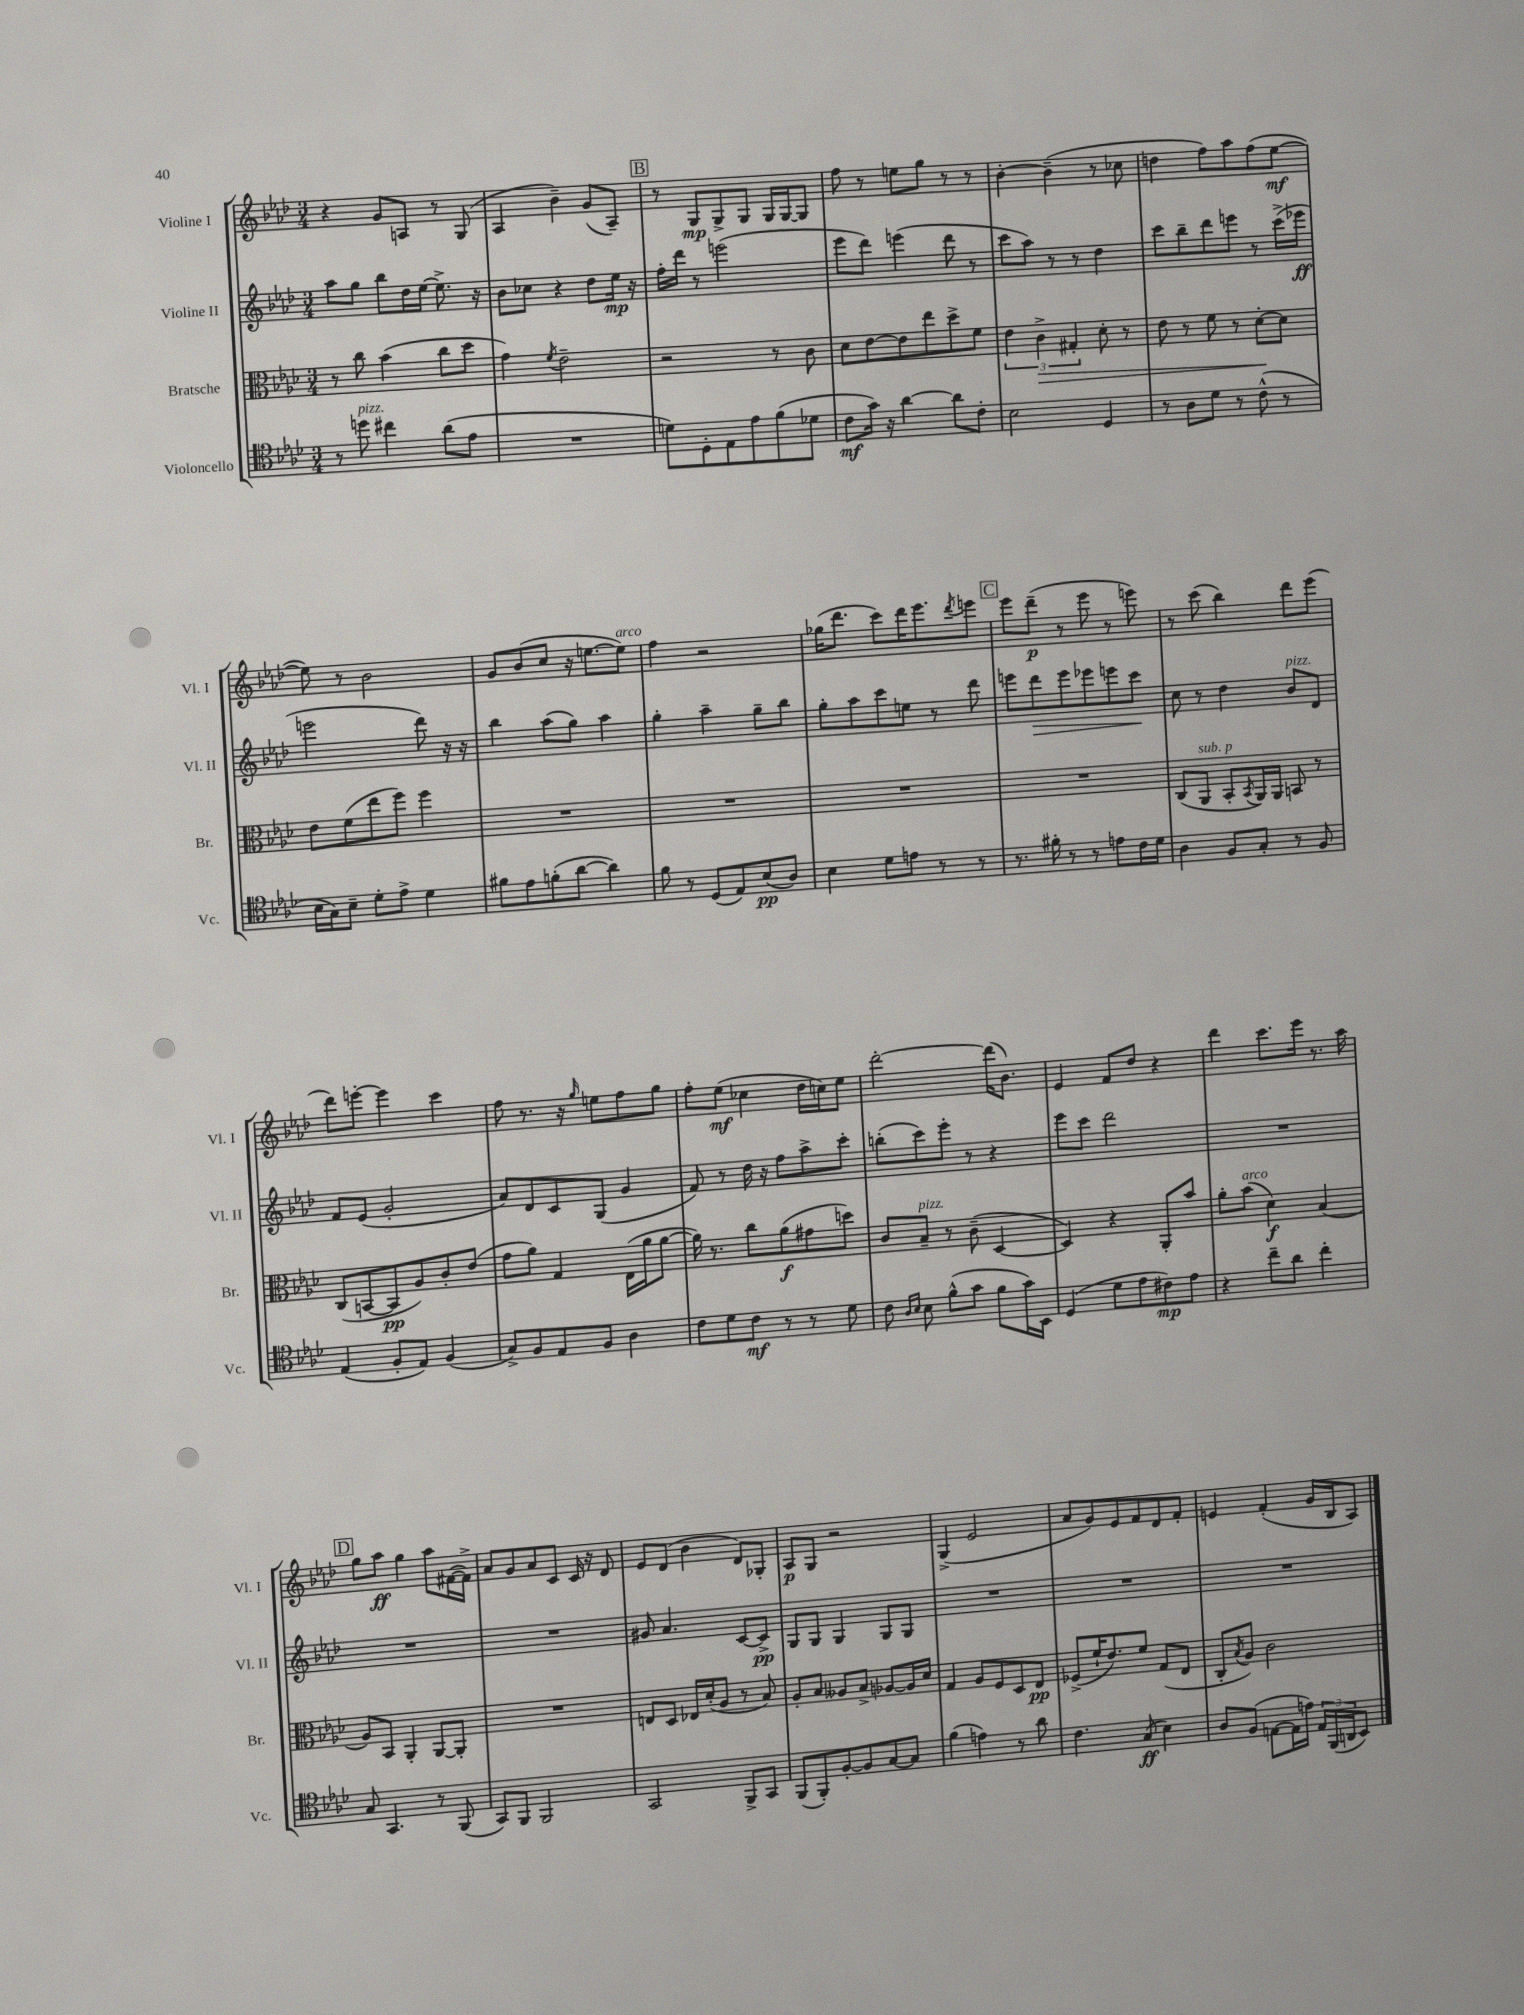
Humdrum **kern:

**kern	**dynam	**kern	**dynam	**kern	**dynam	**kern	**dynam
*part4	*part4	*part3	*part3	*part2	*part2	*part1	*part1
*staff4	*staff4	*staff3	*staff3	*staff2	*staff2	*staff1	*staff1
*I"Violoncello	*	*I"Bratsche	*	*I"Violine II	*	*I"Violine I	*
*I'Vc.	*	*I'Br.	*	*I'Vl. II	*	*I'Vl. I	*
*clefC4	*	*clefC3	*	*clefG2	*	*clefG2	*
*k[b-e-a-d-]	*	*k[b-e-a-d-]	*	*k[b-e-a-d-]	*	*k[b-e-a-d-]	*
*M3/4	*	*M3/4	*	*M3/4	*	*M3/4	*
=11	=11	=11	=11	=11	=11	=11	=11
8r	.	8r	.	8aa-\L	.	4r	.
!LO:TX:a:i:t=pizz.	!	!	!	!	!	!	!
8ddn\	.	8cc\	.	8gg\J	.	.	.
4cc#X\	.	(4b-\	.	8bb-\L	.	8g/L	.
.	.	.	.	16dd-\L	.	8An/J	.
.	.	.	.	[16ee-\JJ	.	.	.
(8a-\L	.	8cc\L	.	8.ee-^\]	.	8r	.
8e-\J	.	8dd-\J	.	.	.	(8G/	.
.	.	.	.	16r	.	.	.
=12	=12	=12	=12	=12	=12	=12	=12
2.r	.	4g\)	.	8b-\L	.	4A-/	.
.	.	.	.	8cc-X\J	.	.	.
.	.	8qf/	.	.	.	.	.
.	.	2e-~\	.	4r	.	4b-~\)	.
.	.	.	.	8dd-\L	.	(8g/L	.
.	.	.	.	16ee-\Jk	mp	8A-~/J)	.
.	.	.	.	16r	.	.	.
!!LO:REH:place=s1:t=B
=13	=13	=13	=13	=13	=13	=13	=13
8dn\L)	.	2r	.	16ff'\LL	.	8r	.
.	.	.	.	16ddd-\JJ	.	.	.
8D-'\	.	.	.	8r	.	8G/L	mp
8E-\	.	.	.	(2eeen\	.	8G^/	.
8e-\	.	.	.	.	.	8G/J	.
(8f\	.	8r	.	.	.	16G/LL	.
.	.	.	.	.	.	[16G/J	.
8d-X\J	.	8c\	.	.	.	8G/J]	.
=14	=14	=14	=14	=14	=14	=14	=14
8c\L	mf	8d-\L	.	8eee-\L	.	8ff\	.
16g\Jk)	.	[8e-\	.	8ddd-\J)	.	8r	.
16r	.	.	.	.	.	.	.
[4a-\	.	8e-\]	.	(4eeen\	.	8een\L	.
.	.	8ee-\	.	.	.	8gg\J	.
8a-\L]	.	8dd-^\	.	8ddd-\	.	8r	.
8c'\J	.	8f\J	.	8r	.	8r	.
=15	=15	=15	=15	=15	=15	=15	=15
2B-\	.	6e-\	.	8ccc\L	.	[4b-'\	.
.	.	.	.	8aa-\J)	.	.	.
!	!	!	!LO:HP:b	!	!	!	!
.	.	6c^\	>	.	.	.	.
.	.	.	.	8r	.	(4b-~\]	.
.	.	6G#X'/	.	.	.	.	.
.	.	.	.	8r	.	.	.
4D-/	.	8d-'\	.	4dd-\	.	8r	.
.	.	8r	.	.	.	8cc-X\	.
=16	=16	=16	=16	=16	=16	=16	=16
8r	.	8e-\	.	8ccc\L	.	4ddn\	.
8A-\L	.	8r	.	8bb-~\	.	.	.
8d-\J	.	8f\	.	8ddd-\	.	8ff\L)	.
8r	.	8r	.	8eeen\J	.	8aa-\	.
(8c^^\	.	[8d-'\L	.	8r	.	(8ff\	.
8r	.	8d-\J]	]	(16ccc^\LL	.	[8ee-\J	mf
.	.	.	.	16eee-X\JJ	ff	.	.
!!LO:LB:g=z
=17	=17	=17	=17	=17	=17	=17	=17
16B-\LL	.	8e-\L	.	2eeen\	.	8ee-\])	.
16G\J)	.	.	.	.	.	.	.
8B-~\J	.	(8f\	.	.	.	8r	.
8d-'\L	.	8ee-\	.	.	.	2b-\	.
8e-^\J	.	8ff\J)	.	.	.	.	.
4d-\	.	4ff\	.	8ddd-\)	.	.	.
.	.	.	.	16r	.	.	.
.	.	.	.	16r	.	.	.
=18	=18	=18	=18	=18	=18	=18	=18
8f#X\L	.	2.r	.	4bb-\	.	8g/L	.
8e-\	.	.	.	.	.	(8b-/	.
(8fn'\	.	.	.	(8aa-\L	.	8cc/J	.
[8a-\J	.	.	.	8gg\J)	.	16r	.
.	.	.	.	.	.	[8.een\L	.
4a-\])	.	.	.	4aa-\	.	.	.
!	!	!	!	!	!	!LO:TX:a:i:t=arco	!
.	.	.	.	.	.	8ee\J])	.
=19	=19	=19	=19	=19	=19	=19	=19
8f\	.	2.r	.	4gg'\	.	4ff\	.
8r	.	.	.	.	.	.	.
(8D-/L	.	.	.	4aa-~\	.	2r	.
8E-/)	.	.	.	.	.	.	.
(8B-/	pp	.	.	8gg~\L	.	.	.
8A-/J)	.	.	.	8bb-\J	.	.	.
=20	=20	=20	=20	=20	=20	=20	=20
4B-\	.	2.r	.	8gg'\L	.	(16gg-X\KL	.
.	.	.	.	.	.	8.ddd-\J	.
.	.	.	.	8aa-\	.	.	.
8d-\L	.	.	.	8ccc\	.	8ccc\L)	.
8en\J	.	.	.	8een\J	.	16ddd-\K	.
.	.	.	.	.	.	8.eee-\	.
8r	.	.	.	8r	.	.	.
.	.	.	.	.	.	8qddd-/	.
8r	.	.	.	8ddd-\	.	8eeen\J	.
!!LO:REH:place=s1:t=C
=21	=21	=21	=21	=21	=21	=21	=21
8.r	.	2.r	.	8eeen\L	.	8eee-\L	.
!	!	!	!	!	!LO:HP:b	!	!
.	.	.	.	8ddd-\	>	(8ddd-~\J	p
16f#X'\	.	.	.	.	.	.	.
8r	.	.	.	8eee\	.	8r	.
8r	.	.	.	8eee-X\	.	8eee-\	.
8en\L	.	.	.	8eeen\	.	8r	.
16c\L	.	.	.	8ccc\J	.	8eeen\)	.
16d-\JJ	.	.	.	.	.	.	.
.	.	.	.	.	]	.	.
=22	=22	=22	=22	=22	=22	=22	=22
4A-\	.	(8C/L	.	8cc\	.	8r	.
!	!	!LO:TX:a:i:t=sub. p	!	!	!	!	!
.	.	8AA-/J	.	8r	.	(8ccc\	.
8F/L	.	8BB-'/L	.	4dd-\	.	4bb-\)	.
.	.	8qBB-/	.	.	.	.	.
8G'/J	.	16AA-/L)	.	.	.	.	.
.	.	16AA-/JJ	.	.	.	.	.
!	!	!	!	!LO:TX:a:i:t=pizz.	!	!	!
8r	.	8BBn/	.	8b-/L	.	8ddd-\L	.
8F/	.	8r	.	8d-/J	.	(8eee-\J	.
!!LO:LB:g=z
=23	=23	=23	=23	=23	=23	=23	=23
(4E-/	.	(8C/L	.	8f/L	.	8ddd-\L)	.
.	.	[8BBn/	.	(8e-/J	.	[8eeen'\J	.
8F'/L	.	8BB/]	pp	2g'/	.	4eee\]	.
8E-/J)	.	8A-/)	.	.	.	.	.
(4F/	.	8c'/	.	.	.	4ccc\	.
.	.	(8e-/J	.	.	.	.	.
=24	=24	=24	=24	=24	=24	=24	=24
8G^/L)	.	8g\L	.	8a-/L)	.	8ff\	.
8F/	.	8a-\J)	.	8d-/	.	8.r	.
8E-/	.	4G/	.	8c/	.	.	.
.	.	.	.	.	.	16r	.
.	.	.	.	.	.	16qqgg/	.
8F/J	.	.	.	(8G/J	.	8een\L	.
4A-\	.	(16E-\LL	.	4g/	.	8ff\	.
.	.	16a-\J	.	.	.	.	.
.	.	[8a-\J	.	.	.	8gg\J	.
=25	=25	=25	=25	=25	=25	=25	=25
8c\L	.	16a-\])	.	8f/)	.	8ff'\L	.
.	.	8.r	.	.	.	.	.
8d-\	.	.	.	8r	.	(8ee-\J	mf
8c\J	mf	8cc\L	.	16dd-\	.	4cc-X\	.
.	.	.	.	16r	.	.	.
8r	.	(8a-\	f	8ff\L	.	.	.
8r	.	8g#X\	.	8aa-^\	.	16dd-\LL	.
.	.	.	.	.	.	16ccn\J)	.
8d-\	.	8ddn\J)	.	8ccc'\J	.	8ee-\J	.
=26	=26	=26	=26	=26	=26	=26	=26
8c\	.	8c/L	.	(8bbn'\L	.	[2ddd-'\	.
16qqA-/LL	.	.	.	.	.	.	.
16qqB-/JJ	.	.	.	.	.	.	.
!	!	!LO:TX:a:i:t=pizz.	!	!	!	!	!
8B-\	.	8B-~/J	.	8ccc\)	.	.	.
(8f^^\L	.	8r	.	8eee-'\J	.	.	.
8g\J	.	(8c~\	.	8r	.	.	.
8f\L	.	[4D-/	.	4r	.	(16ddd-\KL]	.
.	.	.	.	.	.	8.b-\J)	.
16g\L)	.	.	.	.	.	.	.
16BB-\JJ	.	.	.	.	.	.	.
=27	=27	=27	=27	=27	=27	=27	=27
(4D-/	.	4D-/])	.	8eee-\L	.	4e-/	.
.	.	.	.	8ccc\J	.	.	.
8d-\L	.	4r	.	2ddd-\	.	8f/L	.
8e-\	.	.	.	.	.	8dd-/J	.
8c#X\)	mp	8AA-'/L	.	.	.	4r	.
8e-\J	.	8b-/J	.	.	.	.	.
=28	=28	=28	=28	=28	=28	=28	=28
4r	.	8a-'\L	.	2.r	.	4ddd-\	.
!	!	!LO:TX:a:i:t=arco	!	!	!	!	!
.	.	(8b-\J	.	.	.	.	.
8cc~\L	.	4d-\)	f	.	.	8.ccc\L	.
8a-\J	.	.	.	.	.	.	.
.	.	.	.	.	.	16eee-\Jk	.
4cc'\	.	(4B-/	.	.	.	8.r	.
.	.	.	.	.	.	16aa-\	.
!!LO:LB:g=z
!!LO:REH:place=s1:t=D
=29	=29	=29	=29	=29	=29	=29	=29
8G/	.	8A-/L)	.	2.r	.	8gg\L	.
4.GG/	.	8BB-/J	.	.	.	8aa-\J	ff
.	.	4AA-'/	.	.	.	4gg\	.
8r	.	[8AA-/L	.	.	.	8aa-\L	.
(8FF/	.	8AA-'/J]	.	.	.	([16f#X\L	.
.	.	.	.	.	.	16f#^\JJ])	.
=30	=30	=30	=30	=30	=30	=30	=30
8GG/L)	.	2.r	.	2.r	.	8a-/L	.
8FF/J	.	.	.	.	.	8g/	.
2FF/	.	.	.	.	.	8a-/	.
.	.	.	.	.	.	8c/J	.
.	.	.	.	.	.	16c/	.
.	.	.	.	.	.	16r	.
.	.	.	.	.	.	8d-/	.
=31	=31	=31	=31	=31	=31	=31	=31
2GG/	.	8En/L	.	8g#X/	.	8e-/L	.
.	.	8D-/J	.	4.a-/	.	(8d-/J	.
.	.	16E-X/LL	.	.	.	4b-\	.
.	.	(16d-'/J	.	.	.	.	.
.	.	8A-/J	.	.	.	.	.
8FF^/L	.	8r	.	[8c/L	.	8d-/L)	.
8GG/J	.	8B-/)	.	8c^/J]	pp	8G-X'/J	.
=32	=32	=32	=32	=32	=32	=32	=32
(8FF/L	.	8A-'/L	.	8G/L	.	8A-/L	p
8FF'/)	.	8B-/J	.	8G/J	.	8G/J	.
[8F'/	.	8A--X/L	.	4G/	.	2r	.
8F/]	.	8B-^/J	.	.	.	.	.
[8G/	.	[8A-X/L	.	8G/L	.	.	.
8G/J]	.	16A-/L]	.	8G/J	.	.	.
.	.	16d-/JJ	.	.	.	.	.
=33	=33	=33	=33	=33	=33	=33	=33
(4f\	.	4G/	.	2.r	.	(4G^/	.
4en\)	.	8A-/L	.	.	.	2e-/	.
.	.	8F/	.	.	.	.	.
8r	.	8D-/	.	.	.	.	.
8a-\	.	8E-/J	pp	.	.	.	.
=34	=34	=34	=34	=34	=34	=34	=34
4.c\	.	(8F-X^/L	.	2.r	.	8a-/L	.
.	.	16f`/K	.	.	.	8g/)	.
.	.	8.e-/)	.	.	.	.	.
.	.	.	.	.	.	8e-/	.
(8G/	ff	8f/J	.	.	.	8f/	.
4B-\)	.	(8G/L	.	.	.	8d-/	.
.	.	8E-/J	.	.	.	8f'/J	.
=35	=35	=35	=35	=35	=35	=35	=35
8A-/L	.	8C'/L	.	2.r	.	4en/	.
.	.	8qB-/	.	.	.	.	.
(8F/J	.	8A-/J)	.	.	.	.	.
[8En\L	.	2c\	.	.	.	(4f'/	.
16E\L]	.	.	.	.	.	.	.
16en\JJ)	.	.	.	.	.	.	.
24E/LL	.	.	.	.	.	16g/LL	.
(24FF/	.	.	.	.	.	.	.
.	.	.	.	.	.	16B-/J	.
24AAn/J	.	.	.	.	.	.	.
8BB-/J)	.	.	.	.	.	8A-/J)	.
==	==	==	==	==	==	==	==
*-	*-	*-	*-	*-	*-	*-	*-
